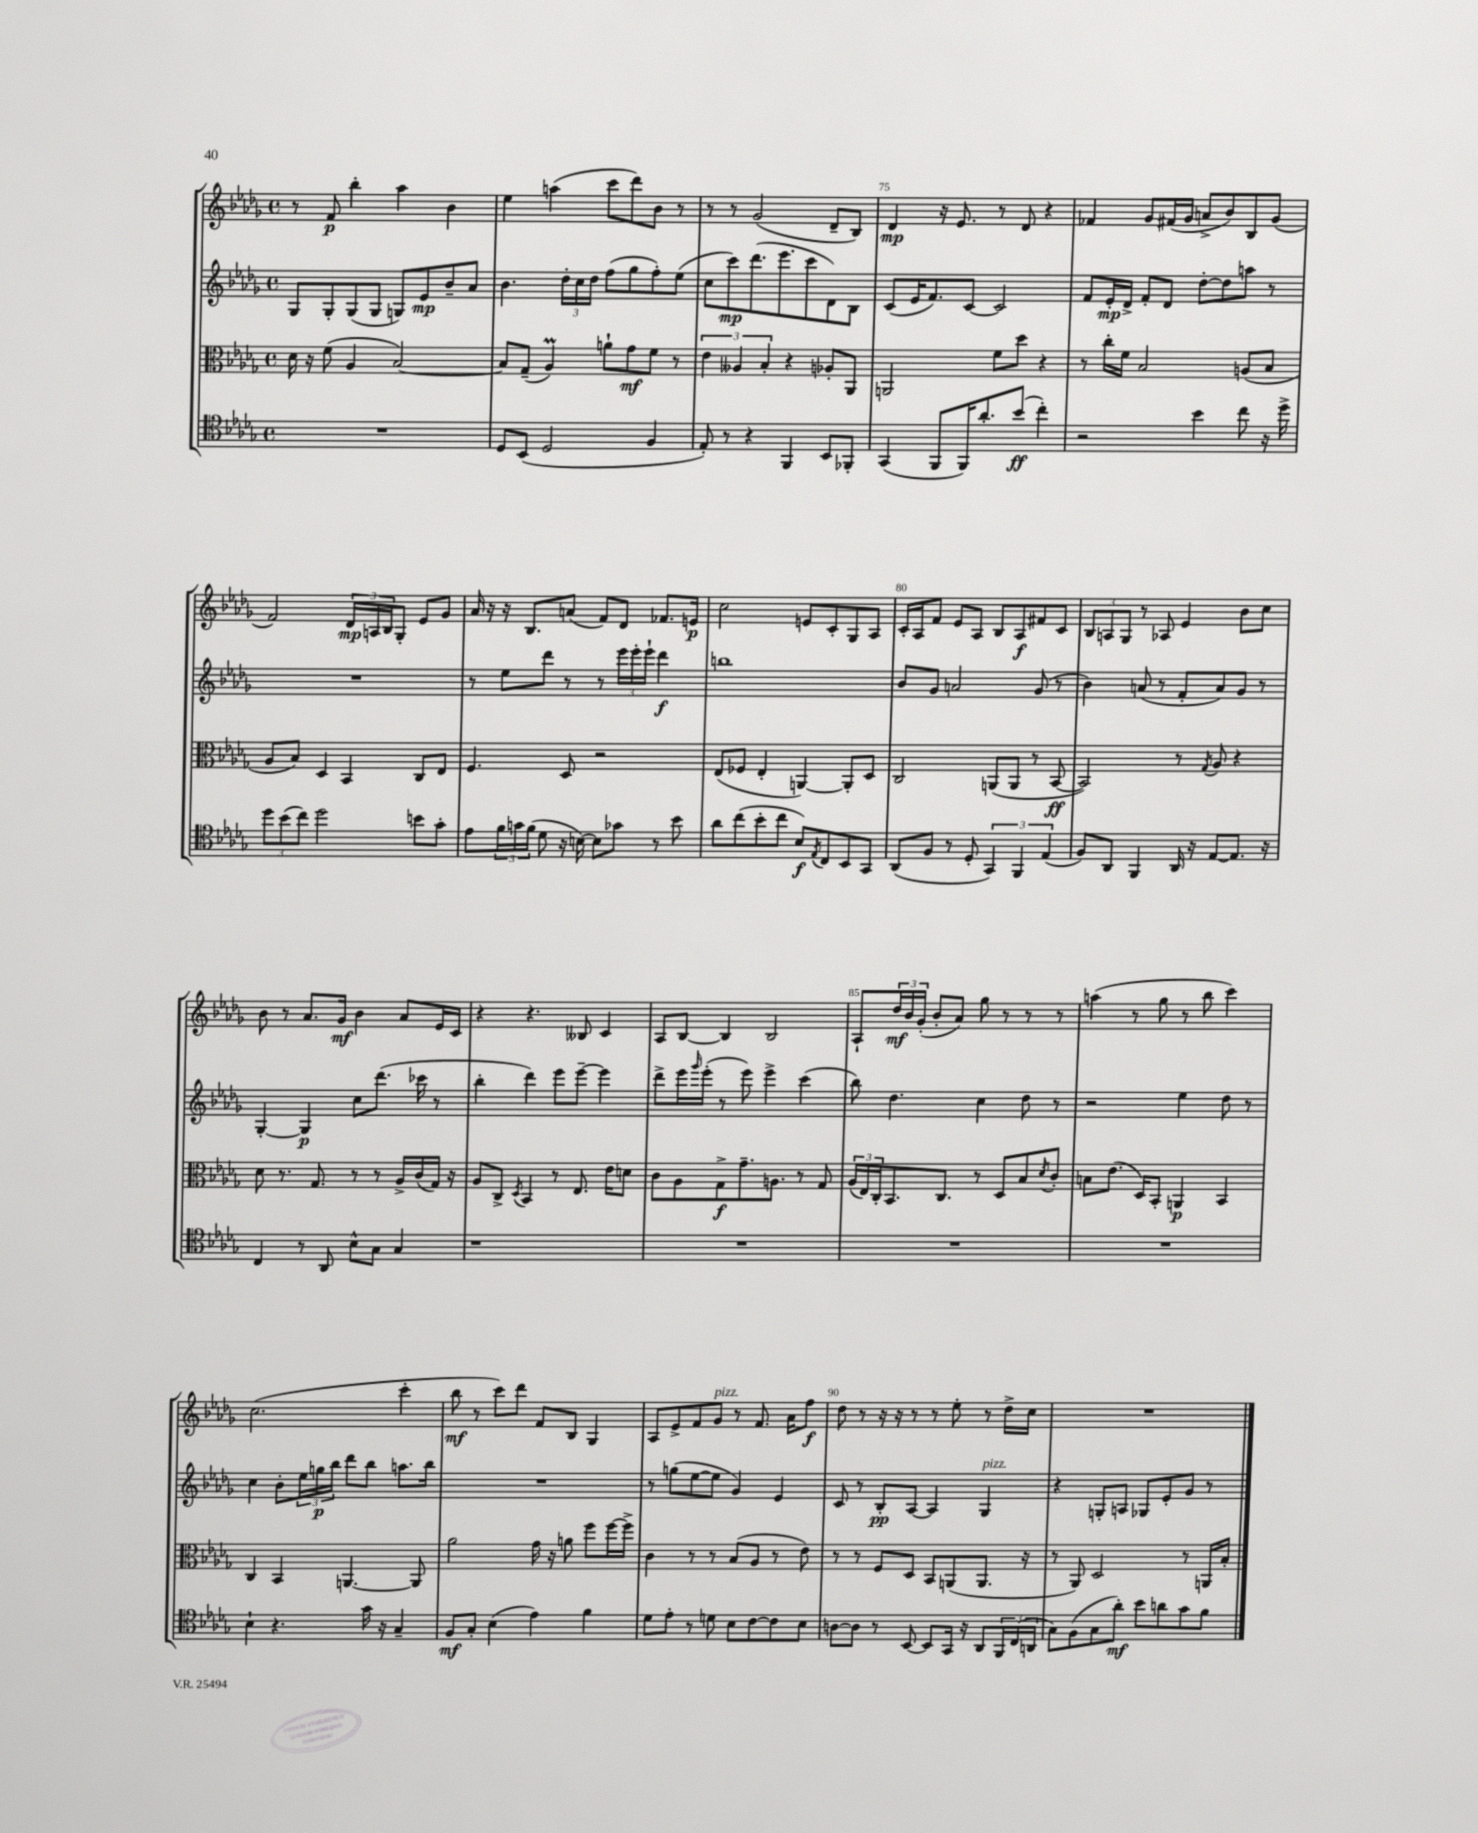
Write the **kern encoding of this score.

**kern	**dynam	**kern	**dynam	**kern	**dynam	**kern	**dynam
*part4	*part4	*part3	*part3	*part2	*part2	*part1	*part1
*staff4	*staff4	*staff3	*staff3	*staff2	*staff2	*staff1	*staff1
*clefC4	*	*clefC3	*	*clefG2	*	*clefG2	*
*k[b-e-a-d-g-]	*	*k[b-e-a-d-g-]	*	*k[b-e-a-d-g-]	*	*k[b-e-a-d-g-]	*
*M4/4	*	*M4/4	*	*M4/4	*	*M4/4	*
*met(c)	*	*met(c)	*	*met(c)	*	*met(c)	*
=72	=72	=72	=72	=72	=72	=72	=72
1r	.	16d-\	.	8G-/L	.	8r	.
.	.	16r	.	.	.	.	.
.	.	(8f\	.	8G-'/	.	8f/	p
.	.	4A-/	.	(8G-/	.	4bb-'\	.
.	.	.	.	8G-/J	.	.	.
.	.	[2B-/)	.	8Gn/L)	.	4aa-\	.
.	.	.	.	8e-/	mp	.	.
.	.	.	.	8b-~/	.	4b-\	.
.	.	.	.	8a-/J	.	.	.
=73	=73	=73	=73	=73	=73	=73	=73
8D-/L	.	8B-/L]	.	4.b-\	.	4ee-\	.
(8BB-/J	.	(8G-~/J	.	.	.	.	.
2D-/	.	4A-M/)	.	.	.	(4aan\	.
.	.	.	.	24dd-'\LL	.	.	.
.	.	.	.	24cc\	.	.	.
.	.	.	.	24dd-\JJ	.	.	.
.	.	8an`\L	.	(8ff\L	.	8ccc\L	.
.	.	8g-\	mf	8gg-\	.	8ddd-\)	.
4F/	.	8f\J	.	8ff'\)	.	8b-\J	.
.	.	8r	.	(8ee-\J	.	8r	.
=74	=74	=74	=74	=74	=74	=74	=74
8E-'/)	.	6e-\	.	8cc\L	.	8r	.
8r	.	.	.	8ccc\)	mp	8r	.
.	.	6A--X/	.	.	.	.	.
4r	.	.	.	(8.ddd-\	.	(2g-/	.
.	.	6B-'/	.	.	.	.	.
.	.	.	.	8.eee-\	.	.	.
4FF/	.	4r	.	.	.	.	.
.	.	.	.	8ccc\	.	.	.
8BB-/L	.	8A-X'/L	.	8d-\)	.	8d-~/L	.
8FF-X'/J	.	8AA-/J	.	8B-\J	.	8B-/J)	.
=75	=75	=75	=75	=75	=75	=75	=75
(4GG-/	.	2AAn/	.	(8c/L	.	4d-/	mp
.	.	.	.	16e-/K	.	.	.
.	.	.	.	8.f/)	.	.	.
8FF/L	.	.	.	.	.	16r	.
.	.	.	.	.	.	8.e-/	.
16FF/K)	.	.	.	[8c/J	.	.	.
8.a-'/	.	.	.	.	.	.	.
.	.	8f\L	.	2c/]	.	8r	.
(8b-/J	ff	8dd-\J	.	.	.	8d-/	.
4cc'\)	.	4r	.	.	.	4r	.
=76	=76	=76	=76	=76	=76	=76	=76
2r	.	8r	.	8f/L	.	4f-X/	.
.	.	16cc'\LL	.	16e-'/L	mp	.	.
.	.	16f\JJ	.	16d-^/JJ	.	.	.
.	.	2B-/	.	8f'/L	.	8g-/L	.
.	.	.	.	8d-/J	.	(16f#X/L	.
.	.	.	.	.	.	16g-/JJ	.
4b-\	.	.	.	[8dd-'\L	.	8an^/L	.
.	.	.	.	8dd-\]	.	8b-/)	.
8cc\	.	(8An/L	.	8aan\J	.	8B-/	.
16r	.	8B-/J	.	8r	.	(8g-/J	.
16dd-^\	.	.	.	.	.	.	.
!!LO:LB:g=z
=77	=77	=77	=77	=77	=77	=77	=77
12dd-\L	.	8A-/L	.	1r	.	2f/)	.
(12b-\	.	.	.	.	.	.	.
.	.	8B-/J)	.	.	.	.	.
12cc\J)	.	.	.	.	.	.	.
2dd-\	.	4D-/	.	.	.	.	.
.	.	4BB-/	.	.	.	24d-/LL	mp
.	.	.	.	.	.	24An/	.
.	.	.	.	.	.	24B-/J	.
.	.	.	.	.	.	8G-'/J	.
8bn\L	.	8C/L	.	.	.	8e-/L	.
8g-'\J	.	8E-/J	.	.	.	8g-/J	.
=78	=78	=78	=78	=78	=78	=78	=78
8e-\L	.	4.F/	.	8r	.	16a-/	.
.	.	.	.	.	.	16r	.
24f\L	.	.	.	8ee-\L	.	16r	.
24gn\	.	.	.	.	.	.	.
.	.	.	.	.	.	8.B-/L	.
(24f\JJ	.	.	.	.	.	.	.
8d-\	.	.	.	8ddd-\J	.	.	.
16r	.	8D-/	.	8r	.	(8an/J	.
[16Bn\)	.	.	.	.	.	.	.
8B\L]	.	2r	.	8r	.	8f/L)	.
8g-X\J	.	.	.	24eee-\LL	.	8d-/J	.
.	.	.	.	24eee-'\	.	.	.
.	.	.	.	24eee-`\JJ	.	.	.
8r	.	.	.	4ddd-\	f	8.f-X/L	.
8b-\	.	.	.	.	.	.	.
.	.	.	.	.	.	16en/Jk	p
=79	=79	=79	=79	=79	=79	=79	=79
8a-\L	.	(8E-/L	.	1bbn	.	2cc\	.
(8cc\	.	8F-X/J	.	.	.	.	.
8b-'\	.	4E-'/	.	.	.	.	.
8cc\J	.	.	.	.	.	.	.
8B-/L)	f	[4AAn/)	.	.	.	8en/L	.
8qE-/	.	.	.	.	.	.	.
8C/	.	.	.	.	.	8c'/	.
8BB-/	.	8AA'/L]	.	.	.	8G-/	.
8GG-/J	.	8D-/J	.	.	.	8A-/J	.
=80	=80	=80	=80	=80	=80	=80	=80
(8AA-/L	.	2C/	.	8b-/L	.	16c'/LL	.
.	.	.	.	.	.	16A-/J	.
8F/J	.	.	.	8g-/J	.	8f/J	.
8r	.	.	.	2an/	.	8e-/L	.
8D-'/	.	.	.	.	.	8A-/J	.
6GG-/)	.	(8AAn/L	.	.	.	8B-/L	.
.	.	8AA/J	.	.	.	8A-/	f
6FF/	.	.	.	.	.	.	.
.	.	8r	.	(8g-/	.	8f#X/	.
(6E-/	.	.	.	.	.	.	.
.	.	[8BB-/	ff	8r	.	8c/J	.
=81	=81	=81	=81	=81	=81	=81	=81
8F/L)	.	2BB-/])	.	4b-\)	.	12B-/L	.
.	.	.	.	.	.	12An/	.
8AA-/J	.	.	.	.	.	.	.
.	.	.	.	.	.	12G-/J	.
4FF/	.	.	.	(8an/	.	8r	.
.	.	.	.	8r	.	8A-X/	.
16AA-/	.	8r	.	8f'/L	.	4e-/	.
16r	.	.	.	.	.	.	.
.	.	8qG-/	.	.	.	.	.
[8E-/L	.	8A-/	.	8a/)	.	.	.
8.E-/J]	.	4r	.	8g-/J	.	8b-\L	.
.	.	.	.	8r	.	8cc\J	.
16r	.	.	.	.	.	.	.
!!LO:LB:g=z
=82	=82	=82	=82	=82	=82	=82	=82
4C/	.	8d-\	.	[4G-'/	.	8b-\	.
.	.	8.r	.	.	.	8r	.
8r	.	.	.	4G-/]	p	8.a-/L	.
.	.	8.G-/	.	.	.	.	.
8AA-/	.	.	.	.	.	.	.
.	.	.	.	.	.	16g-/Jk	mf
8B-^^\L	.	8r	.	8cc\L	.	4b-\	.
8G-\J	.	8r	.	(8.ddd-\J	.	.	.
4G-/	.	16A-^/LL	.	.	.	8a-/L	.
.	.	(16c/	.	16ccc-X\	.	.	.
.	.	16G-/JJ)	.	8r	.	16e-/L	.
.	.	16r	.	.	.	16c/JJ	.
=83	=83	=83	=83	=83	=83	=83	=83
1r	.	8A-/L	.	4bb-'\	.	4r	.
.	.	8C^/J	.	.	.	.	.
.	.	8qD-/	.	.	.	.	.
.	.	4BB-/	.	4ddd-\)	.	4.r	.
.	.	8r	.	8eee-\L	.	.	.
.	.	8.E-/	.	[8eee-~\J	.	8B--X/	.
.	.	.	.	4eee-\]	.	4c/	.
.	.	16e-\KL	.	.	.	.	.
.	.	8dn\J	.	.	.	.	.
=84	=84	=84	=84	=84	=84	=84	=84
1r	.	8c\L	.	8ddd-^\L	.	8A-/L	.
.	.	8A-\	.	16eee-\L	.	[8B-/J	.
.	.	.	.	16qqggg-/	.	.	.
.	.	.	.	(16eee-'\JJ	.	.	.
.	.	8G-^\	f	8r	.	4B-/]	.
.	.	8.g-~\	.	8eee-\)	.	.	.
.	.	.	.	4eee-^\	.	2B-/	.
.	.	8.An\J	.	.	.	.	.
.	.	8r	.	(4ccc\	.	.	.
.	.	8G-/	.	.	.	.	.
=85	=85	=85	=85	=85	=85	=85	=85
1r	.	(24A-/LL	.	8bb-\)	.	8A-`/L	.
.	.	24E-/)	.	.	.	.	.
.	.	24C'/J	.	.	.	.	.
.	.	8.BB-/	.	4.dd-\	.	24dd-/L	mf
.	.	.	.	.	.	24b-/	.
.	.	.	.	.	.	(24g-'/JJ	.
.	.	.	.	.	.	8b-'/L	.
.	.	8.C/J	.	.	.	.	.
.	.	.	.	.	.	8a-/J)	.
.	.	8r	.	4cc\	.	8gg-\	.
.	.	8D-/L	.	.	.	8r	.
.	.	8B-/	.	8dd-\	.	8r	.
.	.	8qd-/	.	.	.	.	.
.	.	8c'/J	.	8r	.	8r	.
=86	=86	=86	=86	=86	=86	=86	=86
1r	.	8Bn\L	.	2r	.	(4aan\	.
.	.	(8.e-\J	.	.	.	.	.
.	.	.	.	.	.	8r	.
.	.	16D-/KL)	.	.	.	.	.
.	.	8BB-'/J	.	.	.	8gg-\	.
.	.	4AAn/	p	4ee-\	.	8r	.
.	.	.	.	.	.	8bb-\	.
.	.	4BB-/	.	8dd-\	.	4ccc\)	.
.	.	.	.	8r	.	.	.
!!LO:LB:g=z
=87	=87	=87	=87	=87	=87	=87	=87
4B-`\	.	4C/	.	4cc\	.	(2.cc\	.
4.r	.	4BB-/	.	8b-'\L	.	.	.
.	.	.	.	24ee-\L	.	.	.
.	.	.	.	24ggn\	p	.	.
.	.	.	.	24bb-\JJ	.	.	.
.	.	[4.AAn/	.	8ddd-\L	.	.	.
16g-\	.	.	.	8bb-\J	.	.	.
16r	.	.	.	.	.	.	.
4G-~/	.	.	.	8.aan\L	.	4ccc'\	.
.	.	8AA/]	.	.	.	.	.
.	.	.	.	16bb-\Jk	.	.	.
=88	=88	=88	=88	=88	=88	=88	=88
8F/L	mf	2a-\	.	1r	.	8bb-\	mf
8G-'/J	.	.	.	.	.	8r	.
(4B-\	.	.	.	.	.	8ccc\L)	.
.	.	.	.	.	.	8ddd-\J	.
4e-\)	.	16g-\	.	.	.	8f/L	.
.	.	16r	.	.	.	.	.
.	.	8an\	.	.	.	8B-/J	.
4f\	.	8ff\L	.	.	.	4G-/	.
.	.	[16ff\L	.	.	.	.	.
.	.	16ff^\JJ]	.	.	.	.	.
=89	=89	=89	=89	=89	=89	=89	=89
8d-\L	.	4c\	.	8r	.	8A-/L	.
8e-'\J	.	.	.	(8ggn\L	.	8e-^/	.
8r	.	8r	.	[8ee-\	.	8f/	.
!	!	!	!	!	!	!LO:TX:a:i:t=pizz.	!
8dn\	.	8r	.	8ee-\J]	.	8g-/J	.
8B-\L	.	(8B-/L	.	4g-/)	.	8r	.
[8c\	.	8A-/J	.	.	.	8.f/	.
8c\]	.	8r	.	4e-/	.	.	.
.	.	.	.	.	.	16a-\KL	.
8B-\J	.	8e-\)	.	.	.	8ff\J	f
=90	=90	=90	=90	=90	=90	=90	=90
[8An\L	.	8r	.	8c/	.	8dd-\	.
8A\J]	.	8r	.	8r	.	8r	.
8r	.	8F/L	.	8B-'/L	pp	16r	.
.	.	.	.	.	.	16r	.
[8BB-/	.	8D-/J	.	[8A-/J	.	8r	.
8BB-/L]	.	8BB-/L	.	4A-/]	.	8r	.
16GG-/Jk	.	(8AAn/	.	.	.	8ee-'\	.
16r	.	.	.	.	.	.	.
!	!	!	!	!LO:TX:a:i:t=pizz.	!	!	!
8AA-/L	.	8.AA/J	.	4G-/	.	8r	.
24FF/L	.	.	.	.	.	16dd-^\LL	.
(24C/	.	.	.	.	.	.	.
.	.	16r	.	.	.	16cc\JJ	.
24AAn/JJ	.	.	.	.	.	.	.
=91	=91	=91	=91	=91	=91	=91	=91
8G-\L)	.	8r	.	4r	.	1r	.
(8F\	.	8AA-/)	.	.	.	.	.
8G-\	.	2D-/	.	8Gn'/L	.	.	.
8a-'\J)	mf	.	.	8An/J	.	.	.
8b-\L	.	.	.	8G-X/L	.	.	.
8an\	.	.	.	8e-'/	.	.	.
8g-\	.	8r	.	8g-/J	.	.	.
8f\J	.	16AAn/LL	.	8r	.	.	.
.	.	16B-'/JJ	.	.	.	.	.
==	==	==	==	==	==	==	==
*-	*-	*-	*-	*-	*-	*-	*-
